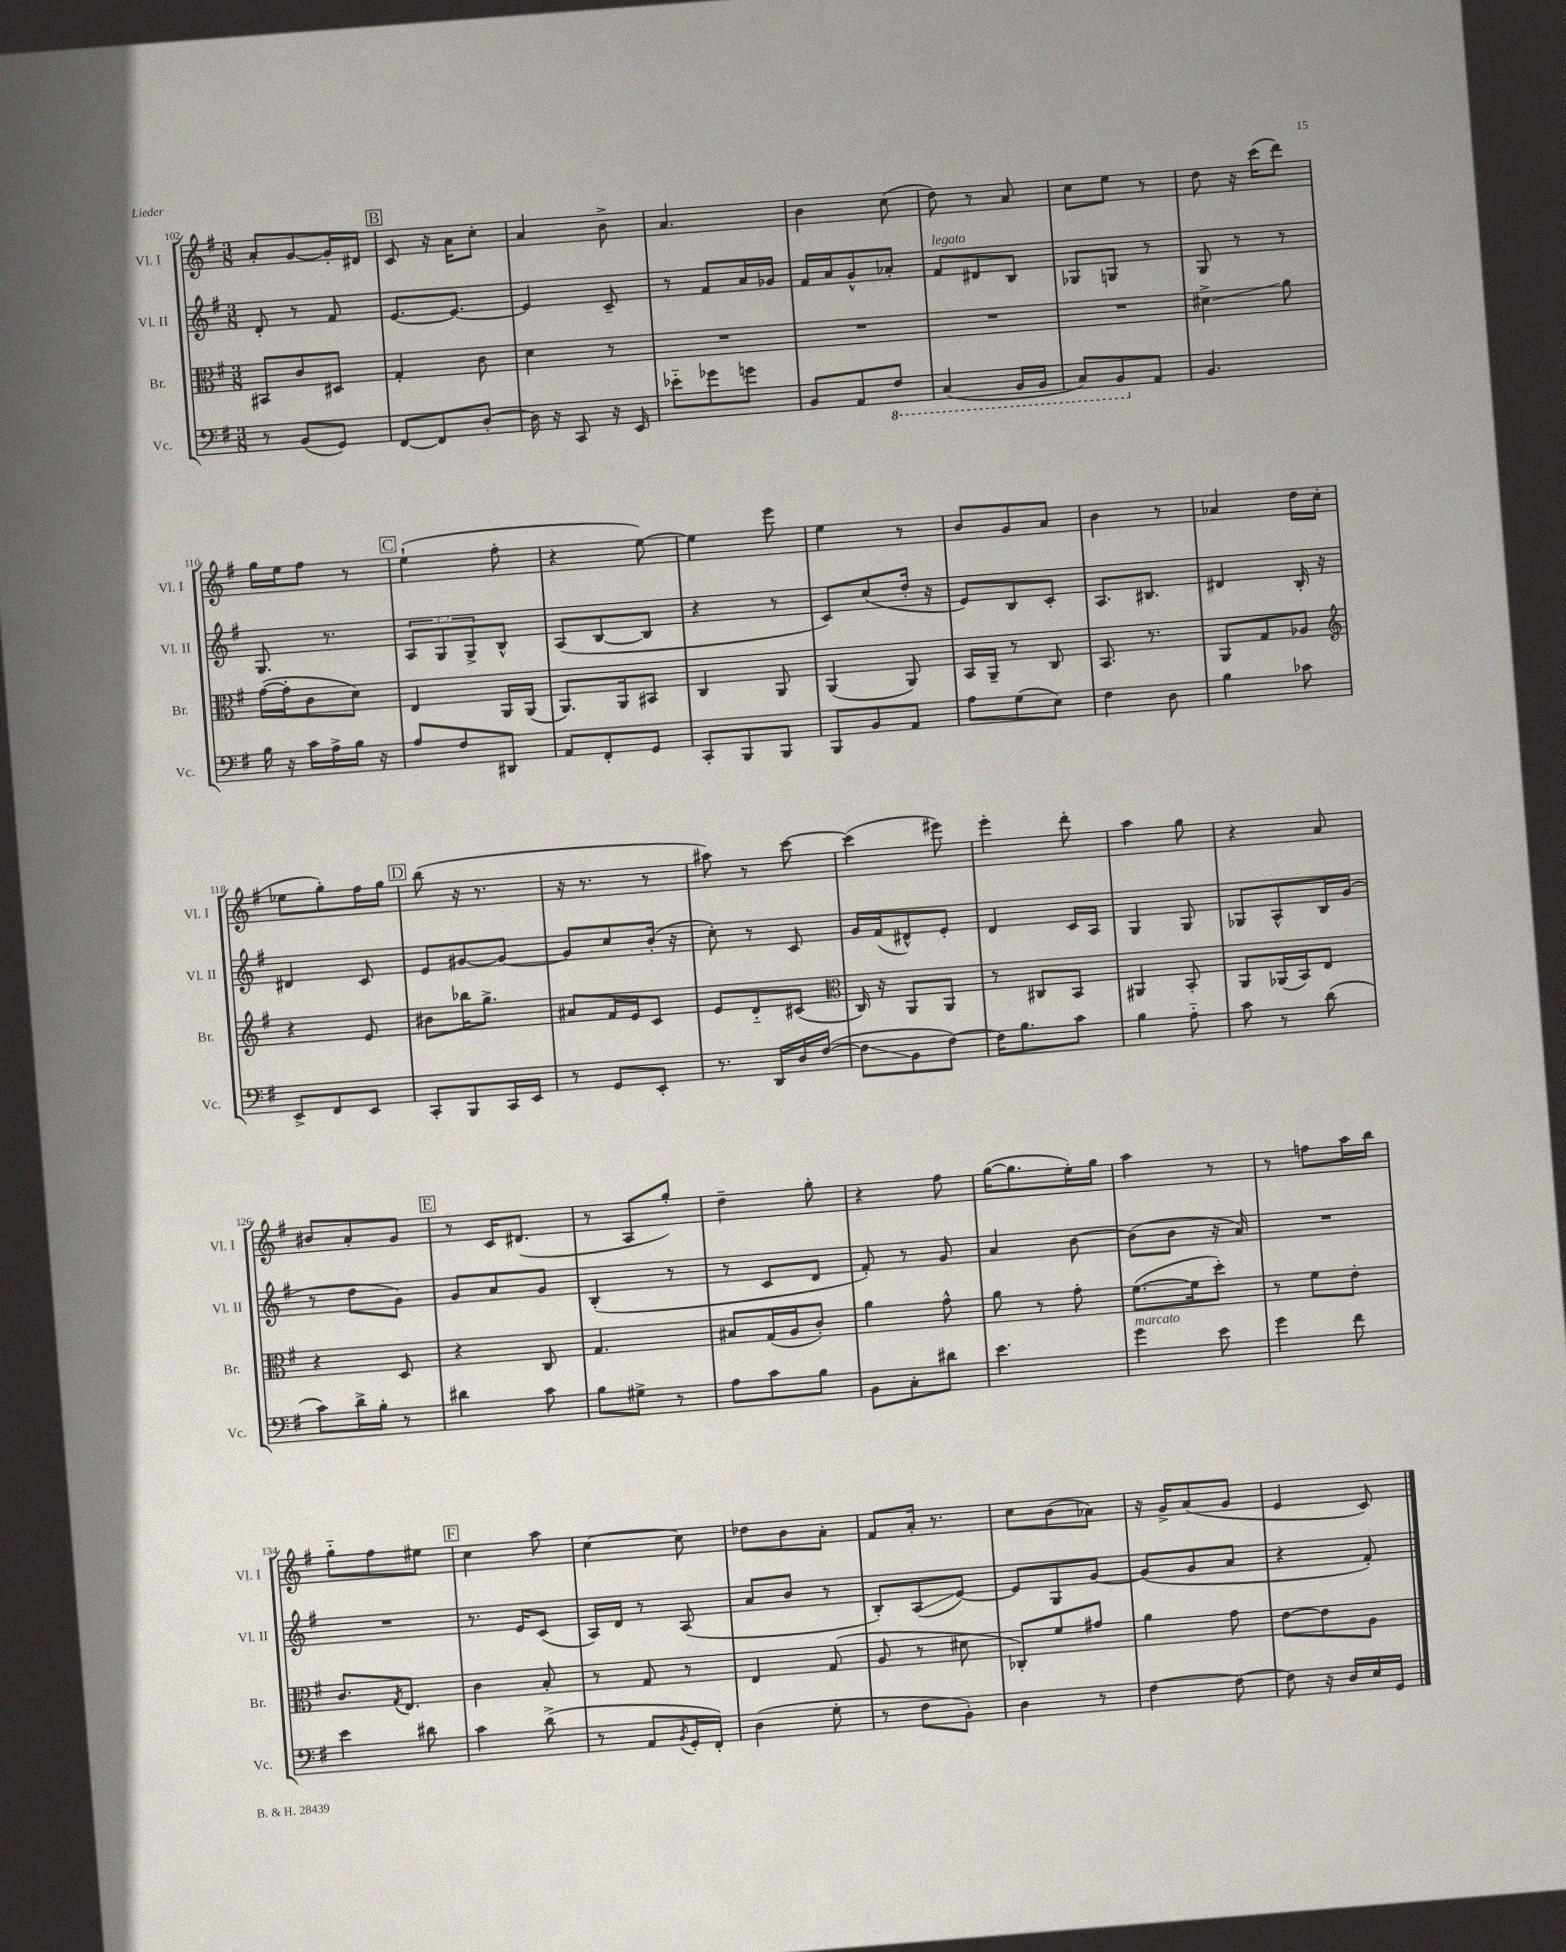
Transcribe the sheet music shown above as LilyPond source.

<<
\new StaffGroup <<
\new Staff = "s0" \with { instrumentName = "Vl. I" shortInstrumentName = "Vl. I" } {
    \clef treble \key g \major \numericTimeSignature \time 3/8
    a'8-. g'8~ g'16-. dis'16 |
    \mark \markup { \box "B" } c'8 r16 a'16 c''8-. |
    a'4 b'8-> |
    a'4. |
    b'4 c''8( |
    d''8) r8 a'8 |
    c''8 e''8 r8 |
    d''8 r16 c'''16( d'''8) |
    g''16 e''16 fis''8 r8 |
    \mark \markup { \box "C" } e''4-!( fis''8-. |
    r4 e''8~) |
    e''4 e'''8 |
    e''4 r8 |
    b'8 g'8 a'8 |
    b'4 r8 |
    aes'4 d''16 c''16( |
    ees''8 g''8-.) fis''16 g''16 |
    \mark \markup { \box "D" } b''8( r16 r8. |
    r16 r8. r8 |
    ais''8) r8 c'''8~ |
    c'''4( eis'''8) |
    e'''4-. d'''8-. |
    a''4 g''8 |
    r4 a'8 |
    bis'8 a'8-. g'8 |
    \mark \markup { \box "E" } r8 c'16 dis'8.( |
    r8 a8 g''8-.) |
    d''4-- g''8-. |
    r4 fis''8 |
    g''16~( g''8. e''16-.) g''16 |
    a''4 r8 |
    r8 f''8 a''16 b''16 |
    g''8-_ fis''8 eis''8 |
    \mark \markup { \box "F" } c''4 a''8 |
    c''4~ c''8 |
    des''8 b'8 a'8-. |
    fis'8 a'16-. r8. |
    c''8 b'8( aes'8) |
    r16 g'16-> a'8( g'8 |
    e'4 c'8) \bar "|." |
}
\new Staff = "s1" \with { instrumentName = "Vl. II" shortInstrumentName = "Vl. II" } {
    \clef treble \key g \major \numericTimeSignature \time 3/8 \override Staff.TupletNumber.text = #tuplet-number::calc-fraction-text
    d'8-. r8 fis'8 |
    \mark \markup { \box "B" } e'8.~ e'8.~ |
    e'4 c'8-- |
    r8 fis'8 a'16 ges'16 |
    fis'16 a'16 g'8-^ aes'8-. |
    fis'8^\markup { \italic "legato" } dis'8 b8 |
    ges8 g8 r8 |
    g8 r8 r8 |
    g8. r8. |
    \mark \markup { \box "C" } \tuplet 3/2 { a8 g8 g8-> } b8-^ |
    a8( b8~ b8 |
    r4 r8 |
    c'8) c''8( d''16-. r16 |
    e'8) b8 c'8-. |
    a8. bis8. |
    dis'4 b16-. r16 |
    dis'4 c'8 |
    \mark \markup { \box "D" } e'8 gis'8~ gis'8~ |
    gis'8 c''8 b'16-.( r16 |
    c''8-.) r8 c'8 |
    g'16 fis'16( dis'8-^) e'8-. |
    d'4 c'16 a16 |
    g4 g8 |
    ges8 a8-^ b16 g'16( |
    r8 d''8 g'8) |
    \mark \markup { \box "E" } g'8 a'8 g'8 |
    b4-.( r8 |
    r8 c'8 d'8 |
    fis'8-.) r8 g'8 |
    a'4 b'8~ |
    b'8( b'8 r16 a'16) |
    R4. |
    R4. |
    \mark \markup { \box "F" } r8. e'16 c'8( |
    a16) d'16 r8 a8( |
    a'8 b'8 r8 |
    b8-.) a8\glissando( e'8~) |
    e'8 g8 g'8~ |
    g'8( g'8 a'8 |
    r4 fis'8-.) \bar "|." |
}
\new Staff = "s2" \with { instrumentName = "Br." shortInstrumentName = "Br." } {
    \clef alto \key g \major \numericTimeSignature \time 3/8
    bis,8 c'8 dis8 |
    \mark \markup { \box "B" } g4-. c'8 |
    d'4 r8 |
    R4. |
    R4. |
    R4. |
    R4. |
    dis'4->\glissando a'8 |
    g'16~( g'16-. c'8 d'8) |
    \mark \markup { \box "C" } e4 a,16 a,16( |
    a,8.) a,16 bis,8 |
    c4 a,8 |
    a,4( a,8) |
    b,16 a,16-- r8 c8 |
    b,8. r8. |
    a,8 g8 aes8 |
    \clef treble r4 e'8 |
    \mark \markup { \box "D" } bis'8 bes''16 g''8.-> |
    ais'8 fis'16 e'16 c'8 |
    e'8 d'8-_ cis'8( |
    \clef alto c16) r16 a,8 a,8 |
    r8 cis8 b,8 |
    ais,4 b,8-. |
    a,8 aes,16( b,16) e8 |
    r4 d8 |
    \mark \markup { \box "E" } r4 c8 |
    g4. |
    bis8 g16( a16 c'8-.) |
    a'4 g'8-^ |
    a'8 r8 g'8-. |
    fis'8.~( fis'16 d''8-.) |
    r8 fis'8 e'8-. |
    c'8. \acciaccatura { g8 } e8. |
    \mark \markup { \box "F" } c'4 b8-. |
    r8 g8 r8 |
    e4 g8( |
    a8 r8 dis'8 |
    ces8-.) fis'8 gis'8 |
    a'4 g'8 |
    e'8~ e'8 a8 \bar "|." |
}
\new Staff = "s3" \with { instrumentName = "Vc." shortInstrumentName = "Vc." } {
    \clef bass \key g \major \numericTimeSignature \time 3/8
    r8 b,8( g,8) |
    \mark \markup { \box "B" } fis,8~ fis,8 d8~-. |
    d16 r16 c,8 r16 e,16 |
    ees'8-_ ges'8 g'8 |
    b,8 a,8 \ottava #-1 fis,8 |
    c,4( b,,16 b,,16 |
    c,8) b,,8 \ottava #0 a,8 |
    b,4. |
    b16 r16 c'16 a16-> b16 r16 |
    \mark \markup { \box "C" } a8 fis8 dis,8 |
    a,8 fis,8-. g,8 |
    c,8-. b,,8 b,,8 |
    b,,8 b,8 a,8 |
    a8 g8( e8) |
    fis4 d8 |
    b4 ces'8 |
    e,8-> fis,8 e,8 |
    \mark \markup { \box "D" } c,8-. b,,8 c,16 e,16 |
    r8 g,8 e,8-. |
    r8. d,16 d16 fis16~( |
    fis8\glissando b,8 fis8~) |
    fis16 b8. c'8 |
    b4 a8-_ |
    c'8 r8 d'8( |
    c'8) d'16-> b16-. r8 |
    \mark \markup { \box "E" } dis'4 c'8 |
    b8 gis8-> r8 |
    a8 c'8 b8 |
    b,8 c8-. dis'8 |
    e'4. |
    g'4^\markup { \italic "marcato" } e'8 |
    g'4 fis'8 |
    e'4 dis'8 |
    \mark \markup { \box "F" } c'4 d'8->( |
    r8 a,8 \acciaccatura { b,8 } g,16-. fis,16-.) |
    d4( g8-. |
    r8 fis8 b,8-.) |
    d4 r8 |
    fis4~ fis8~ |
    fis8 r16 d16 e16 g,16 \bar "|." |
}
>>
>>
\layout { \context { \Score currentBarNumber = #102 } }
